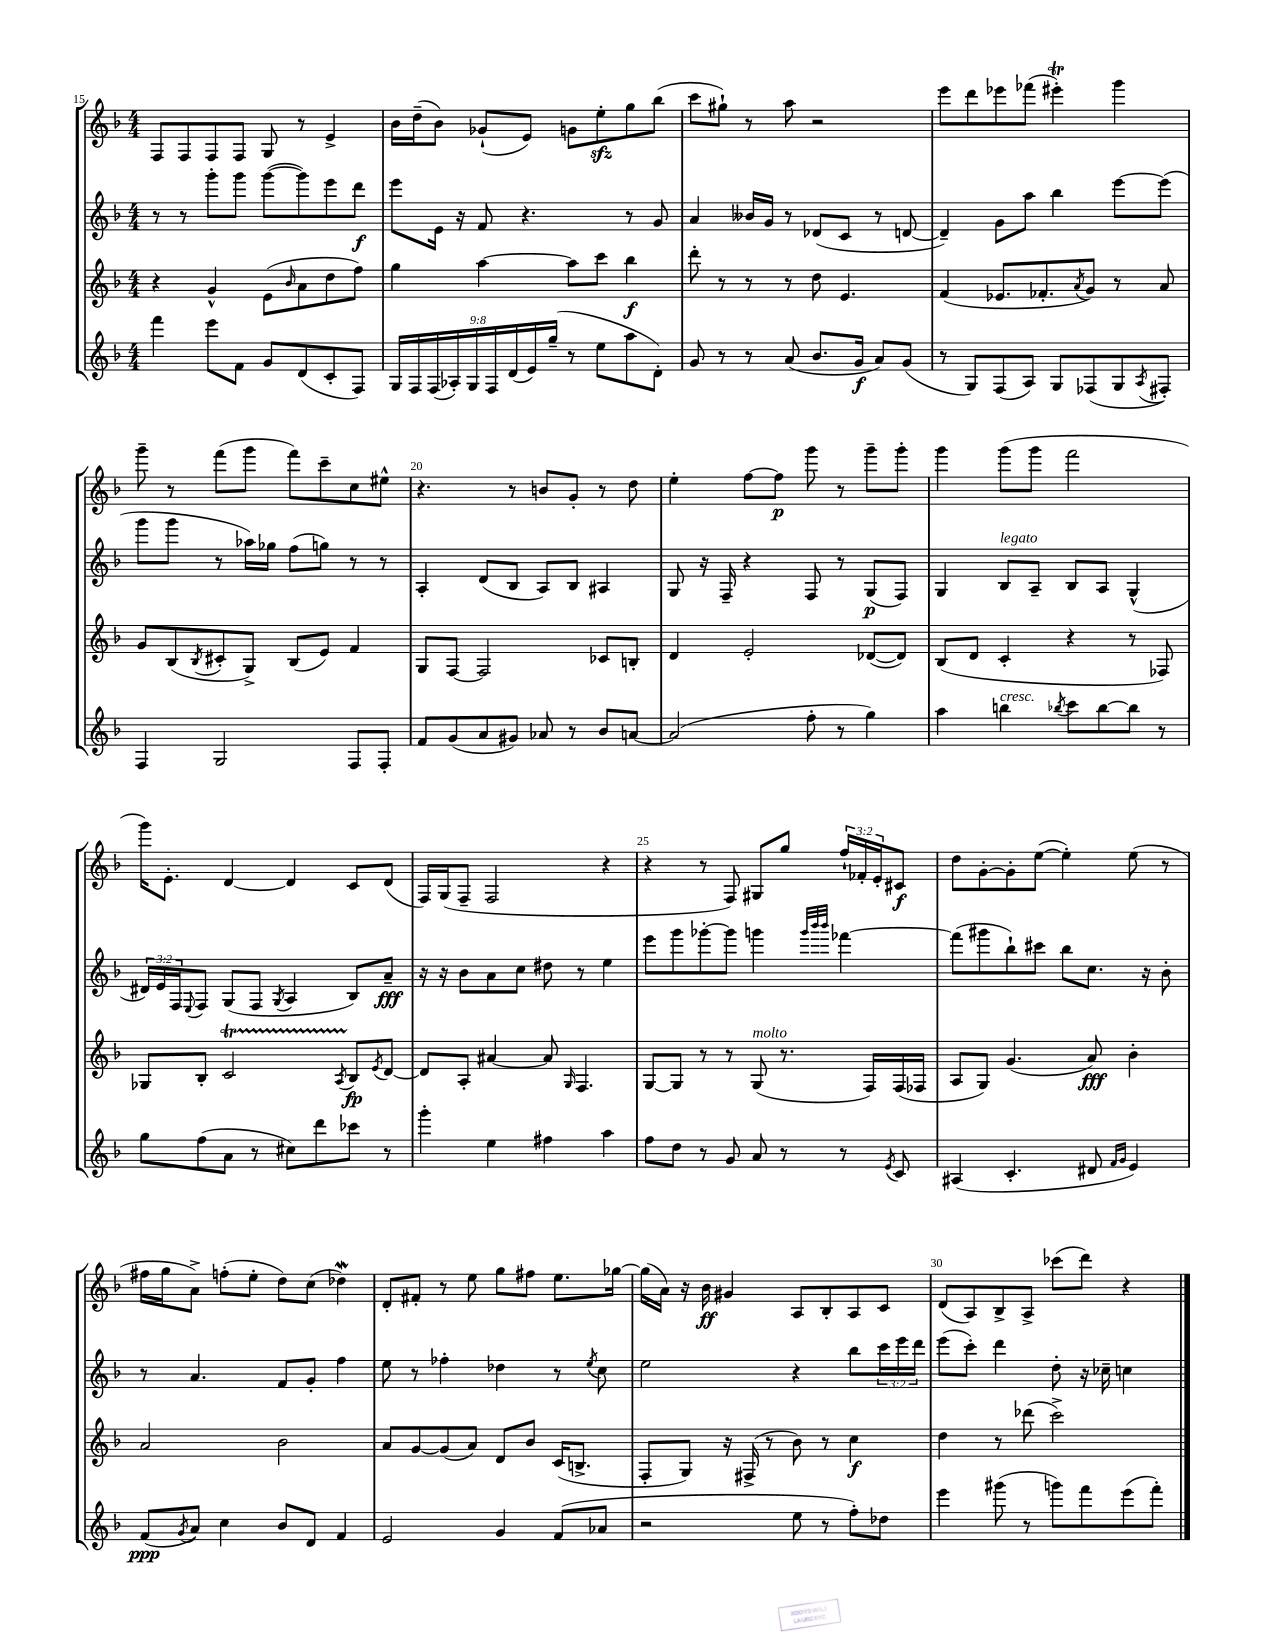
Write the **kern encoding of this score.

**kern	**kern	**kern	**kern
*staff4	*staff3	*staff2	*staff1
*clefG2	*clefG2	*clefG2	*clefG2
*k[b-]	*k[b-]	*k[b-]	*k[b-]
*M4/4	*M4/4	*M4/4	*M4/4
4fff	4r	8r	8F
.	.	8r	8F
8eee	4g^^	8ggg'	8F
8f	.	8ggg	8F
8g	(8e	([8ggg	8G
.	16qqb-	.	.
(8d	8a	8ggg])	8r
8c'	8dd	8eee	4e^
8F)	8ff)	8ddd	.
=	=	=	=
18G	4gg	8eee	16b-
18F	.	.	.
.	.	.	(16dd~
(18F	.	.	.
.	.	16e	8b-)
18A-')	.	.	.
.	.	16r	.
18G	.	.	.
.	[4aa	8f	(8g-`
18F	.	.	.
(18d	.	.	.
.	.	4.r	8e)
18e)	.	.	.
(18gg~	.	.	.
8r	8aa]	.	8g
8ee	8ccc	.	8ee'
8aa	4bb-	8r	8gg
8d')	.	8g	(8bb-
=	=	=	=
8g	8ddd'	4a	8ccc
8r	8r	.	8gg#`)
8r	8r	16b--	8r
.	.	16g	.
(8a	8r	8r	8aa
8.b-	8dd	(8d-	2r
.	4.e	8c	.
16g	.	.	.
8a)	.	8r	.
(8g	.	[8d	.
=	=	=	=
8r	(4f	4d~])	8eee
8G)	.	.	8ddd
(8F	8.e-	8g	8eee-
8A)	.	8aa	(8fff-
.	8.f-'	.	.
8G	.	4bb-	4eee#')
.	8qa	.	.
(8F-	8g)	.	.
8G	8r	[8eee	4ggg
8qA	.	.	.
8F#')	8a	(8eee]	.
=	=	=	=
4F	8g	8ggg	8ggg~
.	(8B-	8ggg	8r
.	8qB-	.	.
2G	8c#'	8r	(8fff
.	8G^)	16aa-)	8ggg
.	.	16gg-	.
.	(8B-	(8ff	8fff)
.	8e)	8gg)	8ccc~
8F	4f	8r	8cc
8F'	.	8r	8ee#^^
=	=	=	=
8f	8G	4A'	4.r
(8g	[8F	.	.
8a	2F]	(8d	.
8g#)	.	8B-	8r
8a-	.	8A)	8b
8r	.	8B-	8g'
8b-	8c-	4A#	8r
[8a	8B'	.	8dd
=	=	=	=
(2a]	4d	8G	4ee'
.	.	16r	.
.	.	16F~	.
.	2e'	4r	[8ff
.	.	.	8ff]
8ff'	.	8F	8ggg
8r	.	8r	8r
4gg)	([8d-	(8G	8ggg~
.	8d-])	8F)	8ggg'
=	=	=	=
4aa	(8B-	4G	4ggg
.	8d	.	.
4bb	4c'	8B-	(8ggg
.	.	8A~	8ggg
8qbb-	.	.	.
8ccc	4r	8B-	2fff
[8bb-	.	8A	.
8bb-]	8r	(4G^^	.
8r	8F-)	.	.
=	=	=	=
8gg	8G-	24d#)	16ggg)
.	.	24e	.
.	.	.	8.e'
.	.	24F	.
.	.	8qqE	.
(8ff	8B-'	8F	.
8a	2c	(8G	[4d
8r	.	8F	.
.	.	8qG	.
8cc#)	.	4A	4d]
8ddd	.	.	.
.	8qA	.	.
8ccc-	8B-	8B-)	8c
.	8qe	.	.
8r	[8d	8a~	(8d
=	=	=	=
4ggg'	8d]	16r	16F)
.	.	16r	(16G
.	8A'	8b-	8F~
4ee	[4a#	8a	2F
.	.	8cc	.
4ff#	8a#]	8dd#	.
.	16qqG	.	.
.	4.F	8r	.
4aa	.	4ee	4r
=	=	=	=
8ff	[8G	8eee	4r
8dd	8G]	8ggg	.
8r	8r	[8ggg-'	8r
8g	8r	8ggg-]	8F)
8a	(8G	4ggg	8G#
8r	8.r	.	8gg
.	.	32qqggg	.
.	.	32qqbbb-	.
.	.	32qqbbb-	.
8r	.	[4fff-	24ff`
.	.	.	24f-'
.	16F)	.	.
.	.	.	24e'
8qe	.	.	.
8c	(16F	.	8c#
.	16F-	.	.
=	=	=	=
(4A#	8A	(8fff-]	8dd
.	8G)	8ggg#	[8g'
4.c'	(4.g	8bb-`)	8g']
.	.	8ccc#	([8ee
.	.	8bb-	4ee'])
8d#	8a)	8.cc	.
16qqf	.	.	.
16qqg	.	.	.
4e)	4b-'	.	(8ee
.	.	16r	.
.	.	8b-'	8r
=	=	=	=
(8f	2a	8r	16ff#
.	.	.	16gg
8qg	.	.	.
8a)	.	4.a	8a^)
4cc	.	.	(8ff'
.	.	.	8ee'
8b-	2b-	8f	8dd)
8d	.	8g'	(8cc
4f	.	4ff	4dd-)
=	=	=	=
2e	8a	8ee	8d'
.	[8g	8r	8f#'
.	(8g]	4ff-'	8r
.	8a)	.	8ee
4g	8d	4dd-	8gg
.	8b-	.	8ff#
(8f	(16c	8r	8.ee
.	8.B^	.	.
.	.	8qee	.
8a-	.	8cc	.
.	.	.	[16gg-
=	=	=	=
2r	8F'	2ee	(16gg-]
.	.	.	16a)
.	8G)	.	16r
.	.	.	16b-
.	16r	.	4g#
.	(16F#^	.	.
.	8r	.	.
8ee	8b-)	4r	8A
8r	8r	.	8B-'
8ff')	4cc	8bb-	8A
8dd-	.	24ccc	8c
.	.	24eee	.
.	.	24ddd	.
=	=	=	=
4eee	4dd	(8eee	(8d
.	.	8ccc')	8A)
(8ggg#	8r	4ddd	8B-^
8r	(8ddd-	.	8A^
8ggg)	2ccc^)	8dd'	(8ccc-
8fff	.	16r	8ddd)
.	.	16cc-~	.
(8eee	.	4cc	4r
8fff')	.	.	.
==	==	==	==
*-	*-	*-	*-
